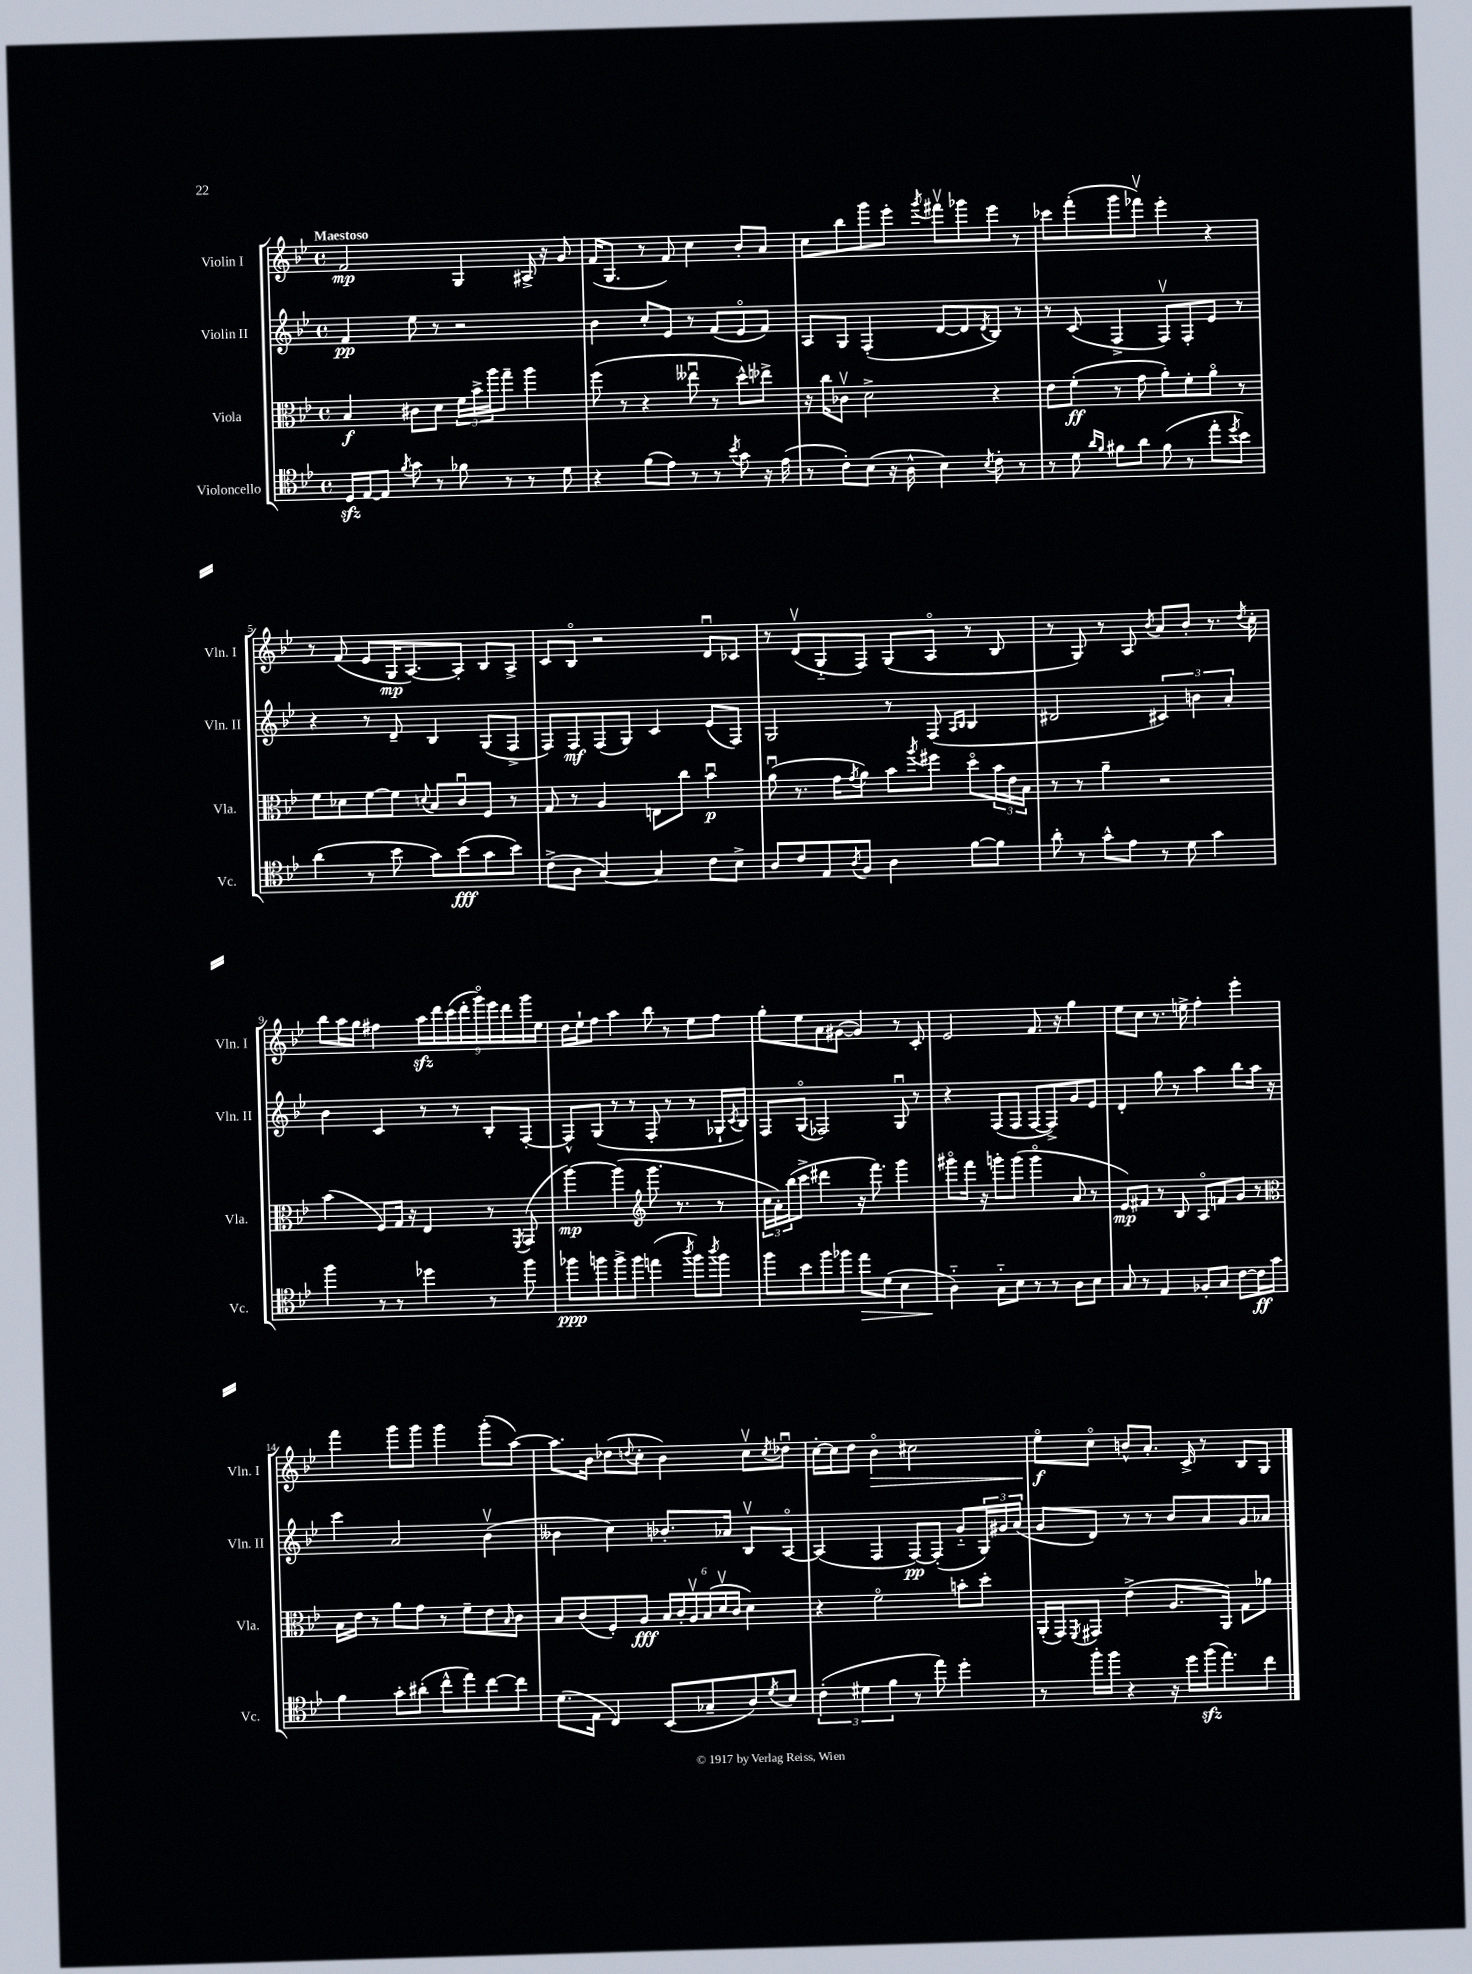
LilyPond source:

<<
\new StaffGroup <<
\new Staff = "s0" \with { instrumentName = "Violin I" shortInstrumentName = "Vln. I" } {
    \clef treble \key bes \major \defaultTimeSignature \time 4/4 \tempo "Maestoso"
    f'2\mp g4 ais16-> r16 g'8 |
    f'16( g8. r8 f'8) c''4 bes'8-. a'8 |
    c''8 bes''8 g'''8 ees'''8-. \acciaccatura { g'''8 } fis'''8\upbow ges'''8 ees'''8 r8 |
    ces'''8 f'''8-.( g'''8 fes'''8\upbow) ees'''4-. r4 |
    r8 f'8( ees'8 g16\mp a8.~) a8-. bes8 a8-> |
    c'8 bes8\flageolet r2 d'8\downbow ces'8 |
    r8 d'8\upbow( g8-_ f8) g8( a8\flageolet r8 bes8 |
    r8 g8) r8 a8 \acciaccatura { bes'8 } a'8 bes'8-. r8. \acciaccatura { d''8 } c''16-. |
    bes''8 a''16 g''16 fis''4 \tuplet 9/8 { a''16\sfz d'''16 c'''16( d'''16-. g'''16\flageolet) ees'''16 d'''16 g'''16 ees''16 } |
    d''16 ees''16-! f''8 a''4 bes''8 r8 ees''8 f''8 |
    g''8-. ees''8 a'8 gis'8~( gis'4) r8 c'8-. |
    ees'2 f'8. r16 g''4 |
    ees''8 c''8 r8. e''16-> f''4-. ees'''4-. |
    f'''4 g'''8 g'''8 g'''4 g'''8-.( a''8~) |
    a''8. bes'16 des''8( \appoggiatura { d''8 } c''8-. bes'4) c''8\upbow \acciaccatura { c''8 } des''8\downbow |
    c''16~-. c''16 d''8 bes'4\flageolet\> cis''2 |
    ees''8\flageolet\f\! c''8\flageolet b'8-^ a'8.-. c'16-> r8 bes8 g8 \bar "|." |
}
\new Staff = "s1" \with { instrumentName = "Violin II" shortInstrumentName = "Vln. II" } {
    \clef treble \key bes \major \defaultTimeSignature \time 4/4
    f'4\pp ees''8 r8 r2 |
    bes'4 c''8-. ees'8 r8 f'8( ees'8\flageolet f'8) |
    a8 g8 f4-.( d'8~ d'8 \acciaccatura { d'8 } bes8) r8 |
    r8 c'8( f4-> f8\upbow) f8-. ees'8 r8 |
    r4 r8 d'8-- bes4 g8( f8-> |
    f8) f8\mf f8( g8) c'4 ees'8( f8) |
    g2 r8 f8( \grace { a16 bes16 } bes4 |
    dis'2 \tuplet 3/2 { cis'4) b'4 a'4-. } |
    bes'4 c'4 r8 r8 bes8-. f8~-. |
    f8-^ g8( r8 r8 f8-. r8 r8 ges16-! \acciaccatura { c'8 } bes16) |
    f8 g8\flageolet( fes2) g8\downbow r8 |
    r4 f8( f8 f8~ f8->) g'8 ees'8 |
    d'4-. g''8 r8 a''4 bes''8 a''16 r16 |
    c'''4 a'2 bes'4\upbow( |
    beses'4 c''4) bes'8.-. aes'16 bes8\upbow a8~\flageolet |
    a4( f4 f8~\pp) f8-.( g'8-_ \tuplet 3/2 { g16) gis'16 a'16( } |
    g'8 d'8) r8 r8 bes'8 a'8 g'8 aes'8 \bar "|." |
}
\new Staff = "s2" \with { instrumentName = "Viola" shortInstrumentName = "Vla." } {
    \clef alto \key bes \major \defaultTimeSignature \time 4/4
    bes4\f cis'8 d'8 \tuplet 3/2 { f'16 bes'16-> a''16 } g''8-- a''4 |
    f''8( r8 r4 eeses''8\downbow r8 d''8-^) ees''8-> |
    r16 c''16 ces'8\upbow d'2-> r4 |
    ees'8 f'8-.\ff( r8 g'8 a'8-.) f'8-. a'8\flageolet r8 |
    f'8 des'8 f'8~ f'8 \appoggiatura { d'8 } bes8 c'8\downbow f8 r8 |
    g8 r8 a4 e8 c''8 bes'4\downbow\p |
    a'8\downbow( r8. g'16 \acciaccatura { g'8 } a'8) bes'8 \acciaccatura { a''8 } fis''8 d''8\flageolet \tuplet 3/2 { bes'16 ees'16 bes16 } |
    r8 r8 a'4-- r2 |
    bes'4( f8) g16 r16 ees4 r8 \acciaccatura { f,8 } g,8( |
    a''4~\mp) a''4( \clef treble g'''8. r8. r8 |
    \tuplet 3/2 { c''16 a'16-.) bes''16( } c'''8-> dis'''4 r16 f'''8.) g'''4 |
    gis'''8\flageolet f'''16 r16 g'''8-. g'''8( g'''4\flageolet a'8 r8 |
    ees'8\mp) fis'8 r8 bes8 a8\flageolet f'8 g'8 r8 |
    \clef alto bes16 ees'16 r8 a'8 g'8 r8 f'8-- ees'8 \grace { bes16 } c'8 |
    bes8 c'8( f8-.) a8\fff \tuplet 6/4 { bes16 c'16-. a16\upbow bes16( d'16\upbow c'16 } d'4) |
    r4 f'2\flageolet b'8-. d''8-. |
    a,16-.( g,16) \acciaccatura { f,8 } gis,8 ees'4->( a8. a,16) g8 aes'8 \bar "|." |
}
\new Staff = "s3" \with { instrumentName = "Violoncello" shortInstrumentName = "Vc." } {
    \clef tenor \key bes \major \defaultTimeSignature \time 4/4
    d16\sfz ees16~ ees8 \acciaccatura { f'8 } g'8 r8 fes'8 r8 r8 d'8 |
    r4 f'8( ees'8) r8 r8 \acciaccatura { bes'8 } g'8 r16 ees'16( |
    r8 c'8-.) bes8( r16 a16-^ bes4) \acciaccatura { bes8 } c'8-. r8 |
    r8 d'8 \grace { a'16 f'16 } fis'8 a'8 fis'8( r8 ees''8-. \acciaccatura { d''8 } bes'8) |
    a'4( r8 bes'8 g'8) bes'8\fff( g'8 bes'8) |
    c'8->( a8 g4~) g4 c'8 bes8-> |
    a8 c'8 ees8 \acciaccatura { a8 } f8 a4 f'8~ f'8 |
    a'8-. r8 g'8-^ ees'8 r8 d'8 g'4 |
    f''4 r8 r8 des''4 r8 f''8 |
    fes''8\ppp f''8 f''8-> f''8 e''4( \acciaccatura { a''8 } f''8) \acciaccatura { a''8 } f''8 |
    f''8 bes'8 f''8 fes''8 ees''8\> d'8( bes4 |
    a4-_\!) g8-_ bes8 r8 r8 a8 bes8 |
    g8 r8 ees4 fes8-. g8 c'8~ c'16\ff g'16 |
    f'4 g'8-. ais'8-.( c''8-^ ees''8) c''8~ c''8 |
    d'8.( ees16 c4) bes,8( ges8-- a8) \acciaccatura { d'8 } bes8 |
    \tuplet 3/2 { c'4-.( dis'4 f'4 } r8 ees''8) d''4-. |
    r8 f''16-. f''16 r4 r16 d''16 f''16\sfz( ees''8.) c''8 \bar "|." |
}
>>
>>
